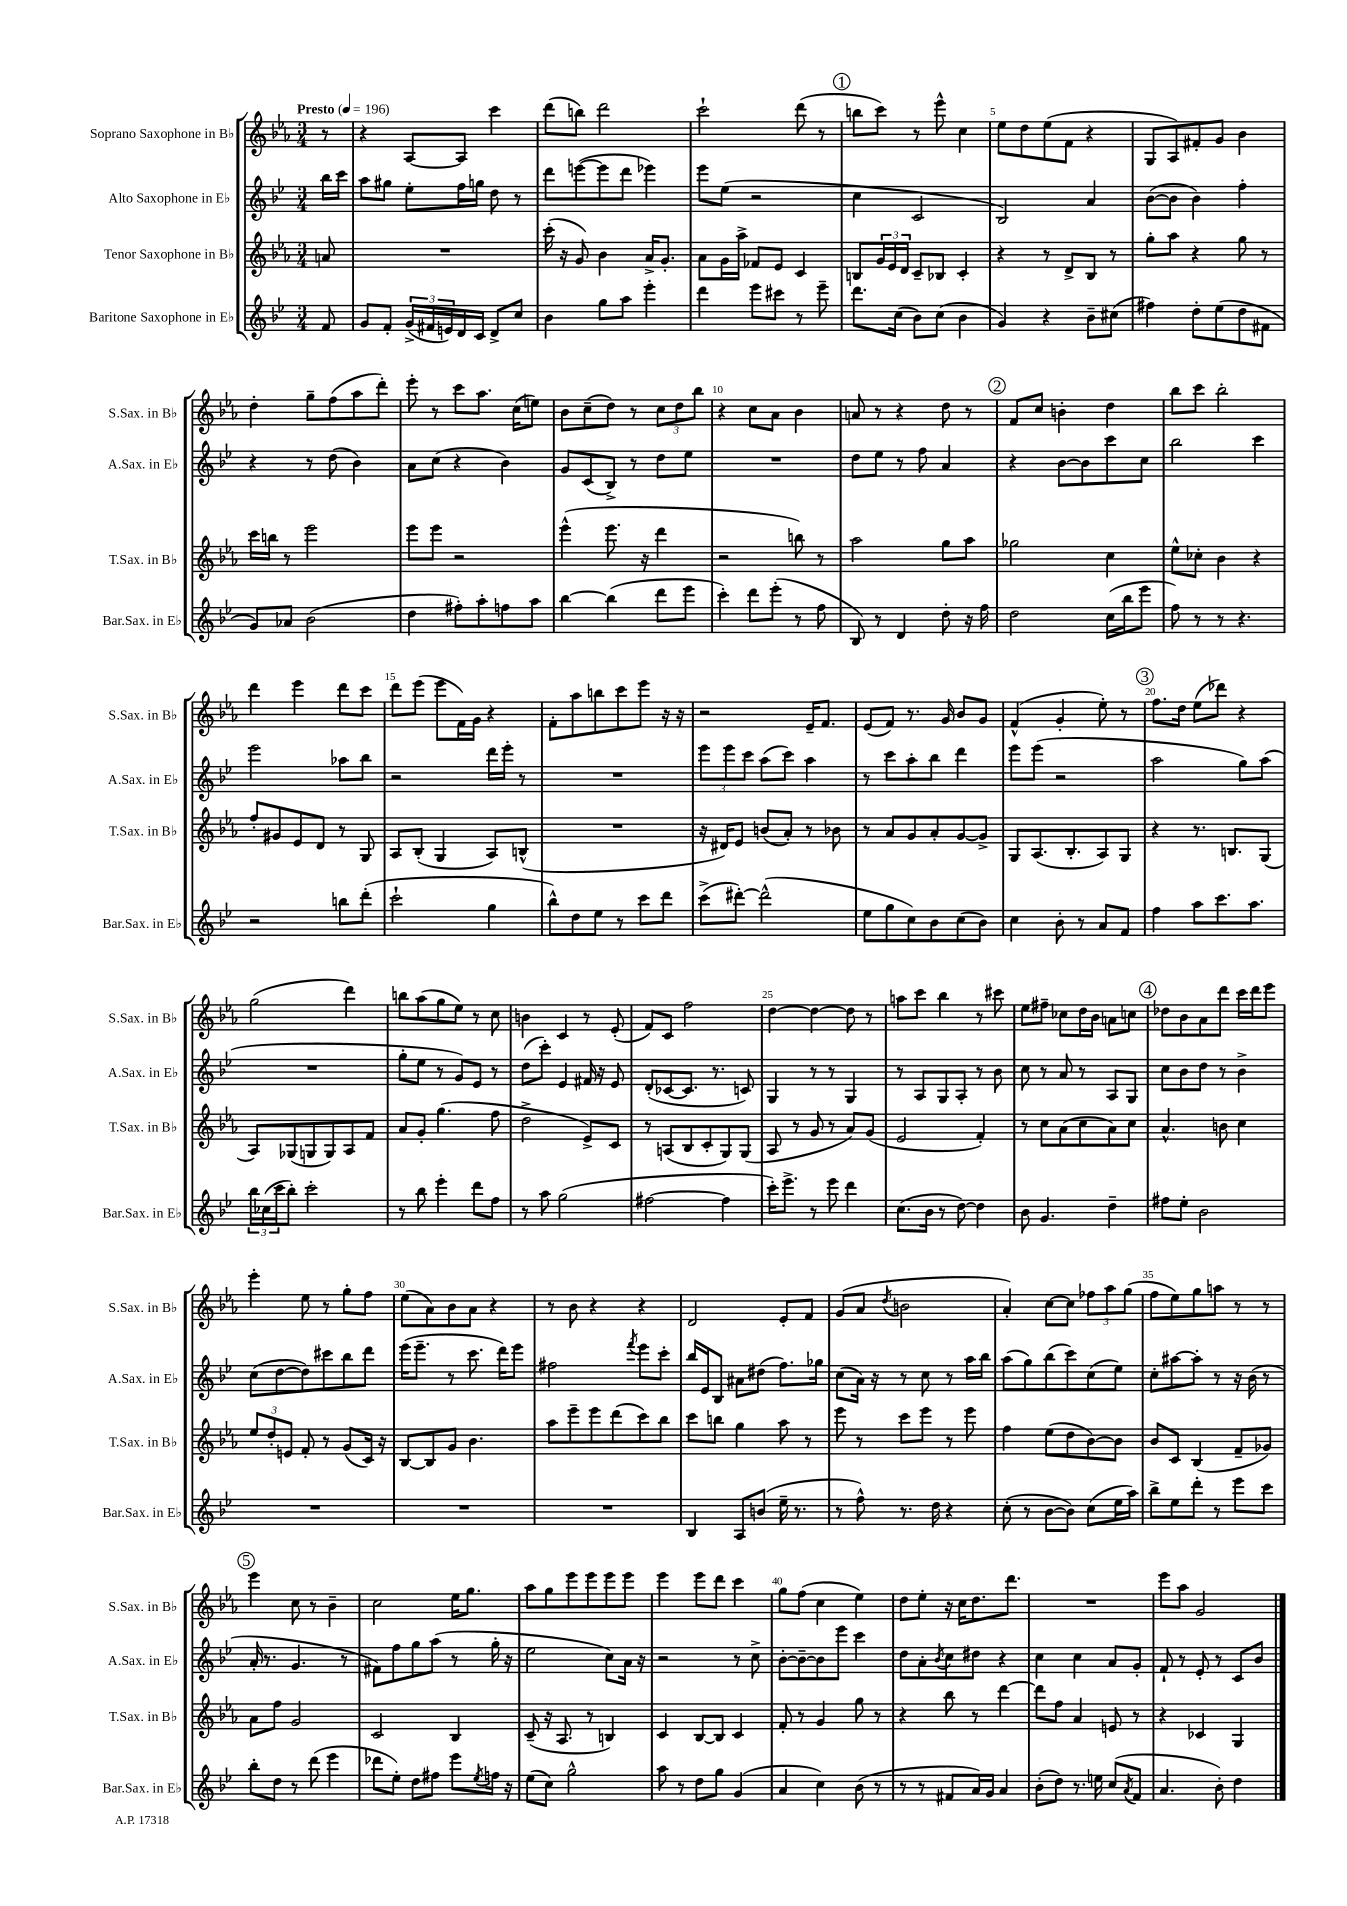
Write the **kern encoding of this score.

**kern	**kern	**kern	**kern
*staff4	*staff3	*staff2	*staff1
*clefG2	*clefG2	*clefG2	*clefG2
*k[b-e-]	*k[b-e-a-]	*k[b-e-]	*k[b-e-a-]
*M3/4	*M3/4	*M3/4	*M3/4
*MM196	*MM196	*MM196	*MM196
8f	8a	16bb-	8r
.	.	16ccc	.
=	=	=	=
8g	2.r	8aa	4r
8f'	.	8gg#	.
(24g^	.	8ee-'	[8A-
24f#	.	.	.
24e)	.	.	.
16d	.	16ff	8A-]
16c	.	16gg	.
8d^	.	8dd	4ccc
8cc	.	8r	.
=	=	=	=
4b-	(16ccc'	8ddd	(8ddd
.	16r	.	.
.	8g)	([8eee	8bb)
8gg	4b-	8eee]	2ddd
8aa	.	8ddd	.
4eee-'	16a-^	4eee-)	.
.	8.g'	.	.
=	=	=	=
4ddd	8a-	8eee-	2ccc`
.	16g	(8ee-	.
.	16aa-^	.	.
8eee-	8f-	2r	.
8ccc#	8e-	.	.
8r	4c	.	(8ddd
8eee-~	.	.	8r
=	=	=	=
8.ddd	8B	4cc	8bb
.	24g	.	8ccc)
.	24e-	.	.
(16cc	.	.	.
.	24d	.	.
8b-)	8c~	2c	8r
(8cc	8B-	.	8eee-^^
4b-	4c'	.	4cc
=	=	=	=
4g)	4r	2B-)	8ee-
.	.	.	8dd
4r	8r	.	(8ee-
.	8d^	.	8f
8b-~	8B-	4a	4r
(8cc#	8r	.	.
=	=	=	=
4ff#)	8gg'	([8b-	8G
.	8aa-	8b-]	8A-)
8dd'	4r	4b-)	8f#'
(8ee-	.	.	8g
8dd	8gg	4ff'	4b-
8f#	8r	.	.
=	=	=	=
8g)	16ccc	4r	4dd'
.	16bb	.	.
8a-	8r	.	.
(2b-	2eee-	8r	8gg~
.	.	(8dd	(8ff
.	.	4b-)	8aa-
.	.	.	8ddd')
=	=	=	=
4dd	8eee-	8a	8eee-'
.	8eee-	(8cc	8r
8ff#')	2r	4r	8ccc
8aa'	.	.	8.aa-
8ff	.	4b-)	.
.	.	.	(16cc
8aa	.	.	8ee)
=	=	=	=
[4bb-	(4eee-^^	8g	8b-
.	.	(8c	(8cc~
(4bb-]	8.eee-	8B-^)	8dd)
.	.	8r	8r
.	16r	.	.
8ddd	4ddd	8dd	12cc
.	.	.	12dd
8eee-	.	8ee-	.
.	.	.	12bb-
=	=	=	=
4ccc')	2r	2.r	4r
8ddd	.	.	8cc
(8eee-'	.	.	8a-
8r	8bb)	.	4b-
8ff	8r	.	.
=	=	=	=
8B-)	2aa-	8dd	8a
8r	.	8ee-	8r
4d	.	8r	4r
.	.	8ff	.
8dd'	8gg	4a	8dd
16r	8aa-	.	8r
16ff	.	.	.
=	=	=	=
2dd	2gg-	4r	8f
.	.	.	8cc
.	.	[8b-	4b'
.	.	8b-]	.
(16cc	4cc	8ccc	4dd
16bb-	.	.	.
8eee-	.	8cc	.
=	=	=	=
8ff)	8ee-^^	2bb-	8bb-
8r	8cc-'	.	8ccc
8r	4b-	.	2bb-'
4.r	.	.	.
.	4r	4ccc	.
=	=	=	=
2r	8ff'	2eee-	4ddd
.	8g#	.	.
.	8e-	.	4eee-
.	8d	.	.
8bb	8r	8aa-	8ddd
(8ddd'	8G	8bb-	8ccc
=	=	=	=
2ccc`	8A-	2r	8ddd
.	(8B-'	.	(8eee-
.	4G	.	8eee-
.	.	.	16f)
.	.	.	16g
4gg	8A-)	16ddd	4r
.	.	16eee-'	.
.	(8B^^	8r	.
=	=	=	=
8bb-^^)	2.r	2.r	8f'
8dd	.	.	8aa-
8ee-	.	.	8bb
8r	.	.	8ccc
8ccc	.	.	8eee-
8ddd	.	.	16r
.	.	.	16r
=	=	=	=
(8ccc^	16r	12eee-	2r
.	16d#)	.	.
.	.	12eee-	.
[8ddd#')	8e-	.	.
.	.	12ccc	.
(2ddd#^^]	(8b	(8aa	.
.	8a-')	8ccc)	.
.	8r	4aa	16e-~
.	.	.	8.f
.	8b-	.	.
=	=	=	=
8ee-	8r	8r	(8e-
8gg	8a-	8ccc	8f)
8cc)	8g	8aa'	8.r
8b-	8a-'	8bb-	.
.	.	.	16g
(8cc	[8g	4ddd	8b-
8b-)	8g^]	.	8g
=	=	=	=
4cc	8G	8eee-	(4f^^
.	(8.A-	(8eee-	.
8b-'	.	2r	4g'
.	8.B-'	.	.
8r	.	.	.
8a	8A-)	.	8ee-')
8f	8G	.	8r
=	=	=	=
4ff	4r	2aa	8.ff
.	.	.	16dd
8aa	8.r	.	(8ee-
8.ccc	.	.	8ddd-)
.	8.B	.	.
.	.	8gg)	4r
8.aa	.	.	.
.	(8G	(8aa	.
=	=	=	=
24bb-	8A-)	2.r	(2gg
(24cc-	.	.	.
24ccc	.	.	.
8bb-')	(8G-	.	.
2ccc'	8G	.	.
.	8G)	.	.
.	8A-	.	4ddd)
.	8f	.	.
=	=	=	=
8r	8a-	8gg'	8bb
8bb-	8g'	8ee-	(8aa-
4eee-'	(4.gg	8r	8gg
.	.	8g)	8ee-)
8ddd	.	8e-	8r
8ff	8ff	8r	8cc
=	=	=	=
8r	2dd^	(8dd	4b
8aa	.	8ccc')	.
(2gg	.	4e-	4c
.	8e-^)	16f#	8r
.	.	16r	.
.	8c	8e-	(8e-'
=	=	=	=
[2ff#	8r	(8d'	8f)
.	(8A	[8c-	8c
.	8B-	8.c-]	2ff
.	8c'	.	.
.	.	8.r	.
4ff#]	8G)	.	.
.	(8G	8c)	.
=	=	=	=
16ccc')	8A-	4G	[4dd
8.eee-^	.	.	.
.	8r	.	.
8r	8g	8r	4dd_
8eee-	8r	8r	.
4ddd	8a-)	4G	8dd]
.	(8g	.	8r
=	=	=	=
(8.cc	2e-	8r	8aa
.	.	8A	8ccc
16b-	.	.	.
8r	.	8G	4bb-
[8dd)	.	8A'	.
4dd]	4f')	8r	8r
.	.	8b-	8ccc#
=	=	=	=
8b-	8r	8cc	8ee-
4.g	8cc	8r	8ff#~
.	(8a-	8a	8cc-
.	8cc	8r	16dd
.	.	.	16b-
4dd~	8a-)	8A	8a
.	8cc	8G	8cc
=	=	=	=
8ff#	4.a-^^	8cc	8dd-
8ee-'	.	8b-	8b-
2b-	.	8dd	8a-
.	8b	8r	8ddd
.	4cc	4b-^	16ccc
.	.	.	16ddd
.	.	.	8eee-
=	=	=	=
2.r	12ee-	(8cc	4eee-'
.	12dd'	.	.
.	.	[8dd	.
.	12e	.	.
.	8f'	8dd])	8ee-
.	8r	8ccc#	8r
.	(8g	8bb-	8gg'
.	16c)	8ddd	8ff
.	16r	.	.
=	=	=	=
2.r	[8B-	(16eee-	(8ee-
.	.	8.eee-~	.
.	8B-]	.	8a-)
.	8g	8r	8b-
.	4.b-	8.ccc	8a-
.	.	.	4r
.	.	16ddd)	.
.	.	8eee-	.
=	=	=	=
2.r	8aa-	2ff#	8r
.	8eee-~	.	8b-
.	8eee-	.	4r
.	(8ddd	.	.
.	.	8qfff	.
.	8ccc)	8eee-	4r
.	8bb-	8ccc'	.
=	=	=	=
4B-	8ccc	16bb-	2d
.	.	16e-	.
.	8bb	8B-	.
8A	4gg	8a#	.
(8b	.	(8dd#	.
16ee-~	8aa-	8.ff)	8e-'
8.r	.	.	.
.	8r	.	8f
.	.	16gg-	.
=	=	=	=
8r	8eee-	(8cc	(8g
8ff^^)	8r	16a)	8a-
.	.	16r	.
.	.	.	8qdd
8.r	8ccc	8r	2b
.	8eee-	8cc	.
16dd	.	.	.
4r	8r	8r	.
.	8eee-	16aa	.
.	.	16bb-	.
=	=	=	=
(8cc'	4ff	(8aa	4a-')
8r	.	8gg)	.
[8b-	(8ee-	(8bb-	[8cc
8b-])	8dd	8ccc)	8cc]
(8cc	[8b-)	(8cc	12ff-
.	.	.	12aa-
16ee-	8b-]	8ee-)	.
.	.	.	(12gg
16aa)	.	.	.
=	=	=	=
8bb-^	8b-	8cc'	8ff
8ee-	8c	[8aa#	8ee-)
8ddd'	(4B-	8aa#']	8gg
8r	.	8r	8aa
8eee-	8f~	16r	8r
.	.	(16b-	.
8ccc	8g-)	8r	8r
=	=	=	=
8bb-'	8a-	16a'	4eee-
.	.	8.r	.
8dd	8ff	.	.
8r	2g	4.g	8cc
(8ddd	.	.	8r
4eee-	.	.	4b-~
.	.	8r	.
=	=	=	=
8ddd-	2c	8f#)	2cc
8ee-')	.	8ff	.
8dd	.	8gg	.
8ff#	.	(8aa	.
8eee-	4B-	8r	16ee-
.	.	.	8.gg
8qee-	.	.	.
16ff	.	16gg'	.
16r	.	16r	.
=	=	=	=
(8ee-	(8c~	2ee-	8aa-
8cc)	16r	.	8gg
.	8.A-	.	.
2gg^^	.	.	8eee-
.	8r	.	8eee-
.	4B)	8cc)	8eee-
.	.	16a	8eee-
.	.	16r	.
=	=	=	=
8aa	4c	2r	4eee-
8r	.	.	.
8dd	[8B-	.	8eee-
8gg	8B-]	.	8ddd
(4g	4c	8r	4ccc
.	.	8cc^	.
=	=	=	=
4a	8f'	[8b-'	8gg
.	8r	8b-~_	(8ff
4cc)	4g	8b-]	4cc
.	.	8eee-	.
(8b-	8gg	4ccc	4ee-)
8r	8r	.	.
=	=	=	=
8r	4r	8dd	8dd
8r	.	8a'	8ee-'
.	.	8qb-	.
8f#	8bb-	8cc	16r
.	.	.	16cc
16a)	8r	8dd#	8.dd
16g	.	.	.
4a	[4ddd	4r	.
.	.	.	8.ddd
=	=	=	=
(8b-'	8ddd]	4cc	2.r
8dd)	8ff	.	.
8.r	4a-	4cc	.
16ee	.	.	.
(8cc	8e	8a	.
8qa	.	.	.
8f	8r	8g'	.
=	=	=	=
4.a	4r	8f`	8eee-
.	.	8r	8aa-
.	4c-	8e-'	2g
8b-')	.	8r	.
4dd	4G	8c	.
.	.	8b-	.
==	==	==	==
*-	*-	*-	*-
